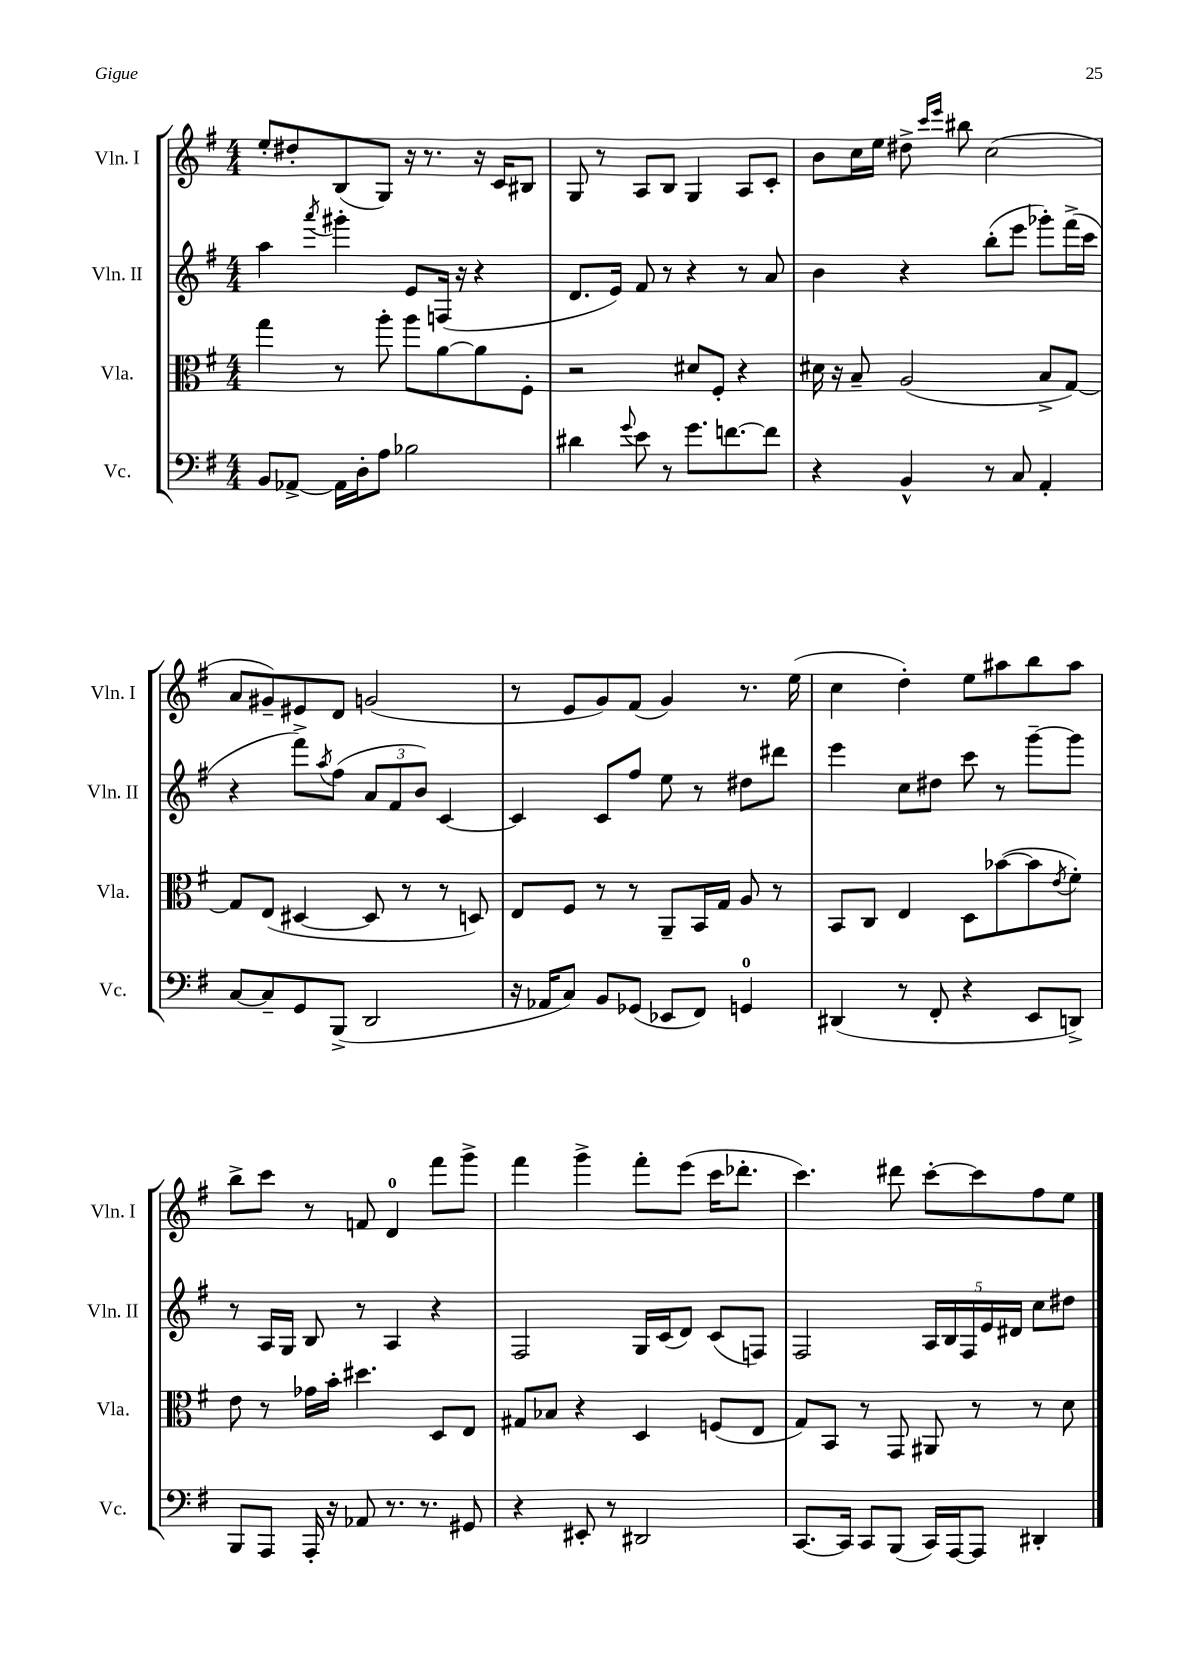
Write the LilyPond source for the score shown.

<<
\new StaffGroup <<
\new Staff = "s0" \with { instrumentName = "Vln. I" shortInstrumentName = "Vln. I" } {
    \clef treble \key g \major \numericTimeSignature \time 4/4
    e''8-. dis''8-. b8( g8) r16 r8. r16 c'16 bis8 |
    g8 r8 a8 b8 g4 a8 c'8-. |
    b'8 c''16 e''16 dis''8-> \grace { c'''16 e'''16 } bis''8 c''2( |
    a'8 gis'8--) eis'8 d'8 g'2( |
    r8 e'8 g'8) fis'8( g'4) r8. e''16( |
    c''4 d''4-.) e''8 ais''8 b''8 ais''8 |
    b''8-> c'''8 r8 f'8 d'4-0 fis'''8 g'''8-> |
    fis'''4 g'''4-> fis'''8-. e'''8( c'''16 des'''8.-. |
    c'''4.) dis'''8 c'''8~-. c'''8 fis''8 e''8 \bar "|." |
}
\new Staff = "s1" \with { instrumentName = "Vln. II" shortInstrumentName = "Vln. II" } {
    \clef treble \key g \major \numericTimeSignature \time 4/4
    a''4 \acciaccatura { a'''8 } gis'''4-. e'8 f16( r16 r4 |
    d'8. e'16) fis'8 r8 r4 r8 a'8 |
    b'4 r4 b''8-.( e'''8 ges'''8-.) fis'''16->( c'''16 |
    r4 fis'''8->) \acciaccatura { a''8 } fis''8( \tuplet 3/2 { a'8 fis'8 b'8) } c'4~ |
    c'4 c'8 fis''8 e''8 r8 dis''8 dis'''8 |
    e'''4 c''8 dis''8 c'''8 r8 g'''8~-- g'''8 |
    r8 a16 g16 b8 r8 a4 r4 |
    fis2 g16 c'16( d'8) c'8( f8) |
    fis2 \tuplet 5/4 { a16 b16 fis16 e'16 dis'16 } c''8 dis''8 \bar "|." |
}
\new Staff = "s2" \with { instrumentName = "Vla." shortInstrumentName = "Vla." } {
    \clef alto \key g \major \numericTimeSignature \time 4/4
    g''4 r8 a''8-. a''8 a'8~ a'8 fis8-. |
    r2 dis'8 fis8-. r4 |
    dis'16 r16 b8-- a2( b8-> g8~) |
    g8 e8( dis4~ dis8 r8 r8 d8) |
    e8 fis8 r8 r8 a,8-- b,16 g16 a8 r8 |
    b,8 c8 e4 d8 bes'8~( bes'8 \acciaccatura { e'8 } fis'8-.) |
    e'8 r8 ges'16 b'16-. dis''4. d8 e8 |
    gis8 bes8 r4 d4 f8( e8 |
    g8) b,8 r8 g,8 ais,8 r8 r8 d'8 \bar "|." |
}
\new Staff = "s3" \with { instrumentName = "Vc." shortInstrumentName = "Vc." } {
    \clef bass \key g \major \numericTimeSignature \time 4/4
    b,8 aes,8~-> aes,16 d16-. a8 bes2 |
    dis'4 \appoggiatura { g'8 } e'8 r8 g'8. f'8.~ f'8 |
    r4 b,4-^ r8 c8 a,4-. |
    c8~ c8-- g,8 b,,8->( d,2 |
    r16 aes,16 c8) b,8 ges,8( ees,8 fis,8) g,4-0 |
    dis,4( r8 fis,8-. r4 e,8 d,8->) |
    b,,8 a,,8 a,,16-. r16 aes,8 r8. r8. gis,8 |
    r4 eis,8-. r8 dis,2 |
    c,8.~ c,16 c,8 b,,8( c,16) a,,16~ a,,8 dis,4-. \bar "|." |
}
>>
>>
\layout { \context { \Score \remove "Bar_number_engraver" } }
